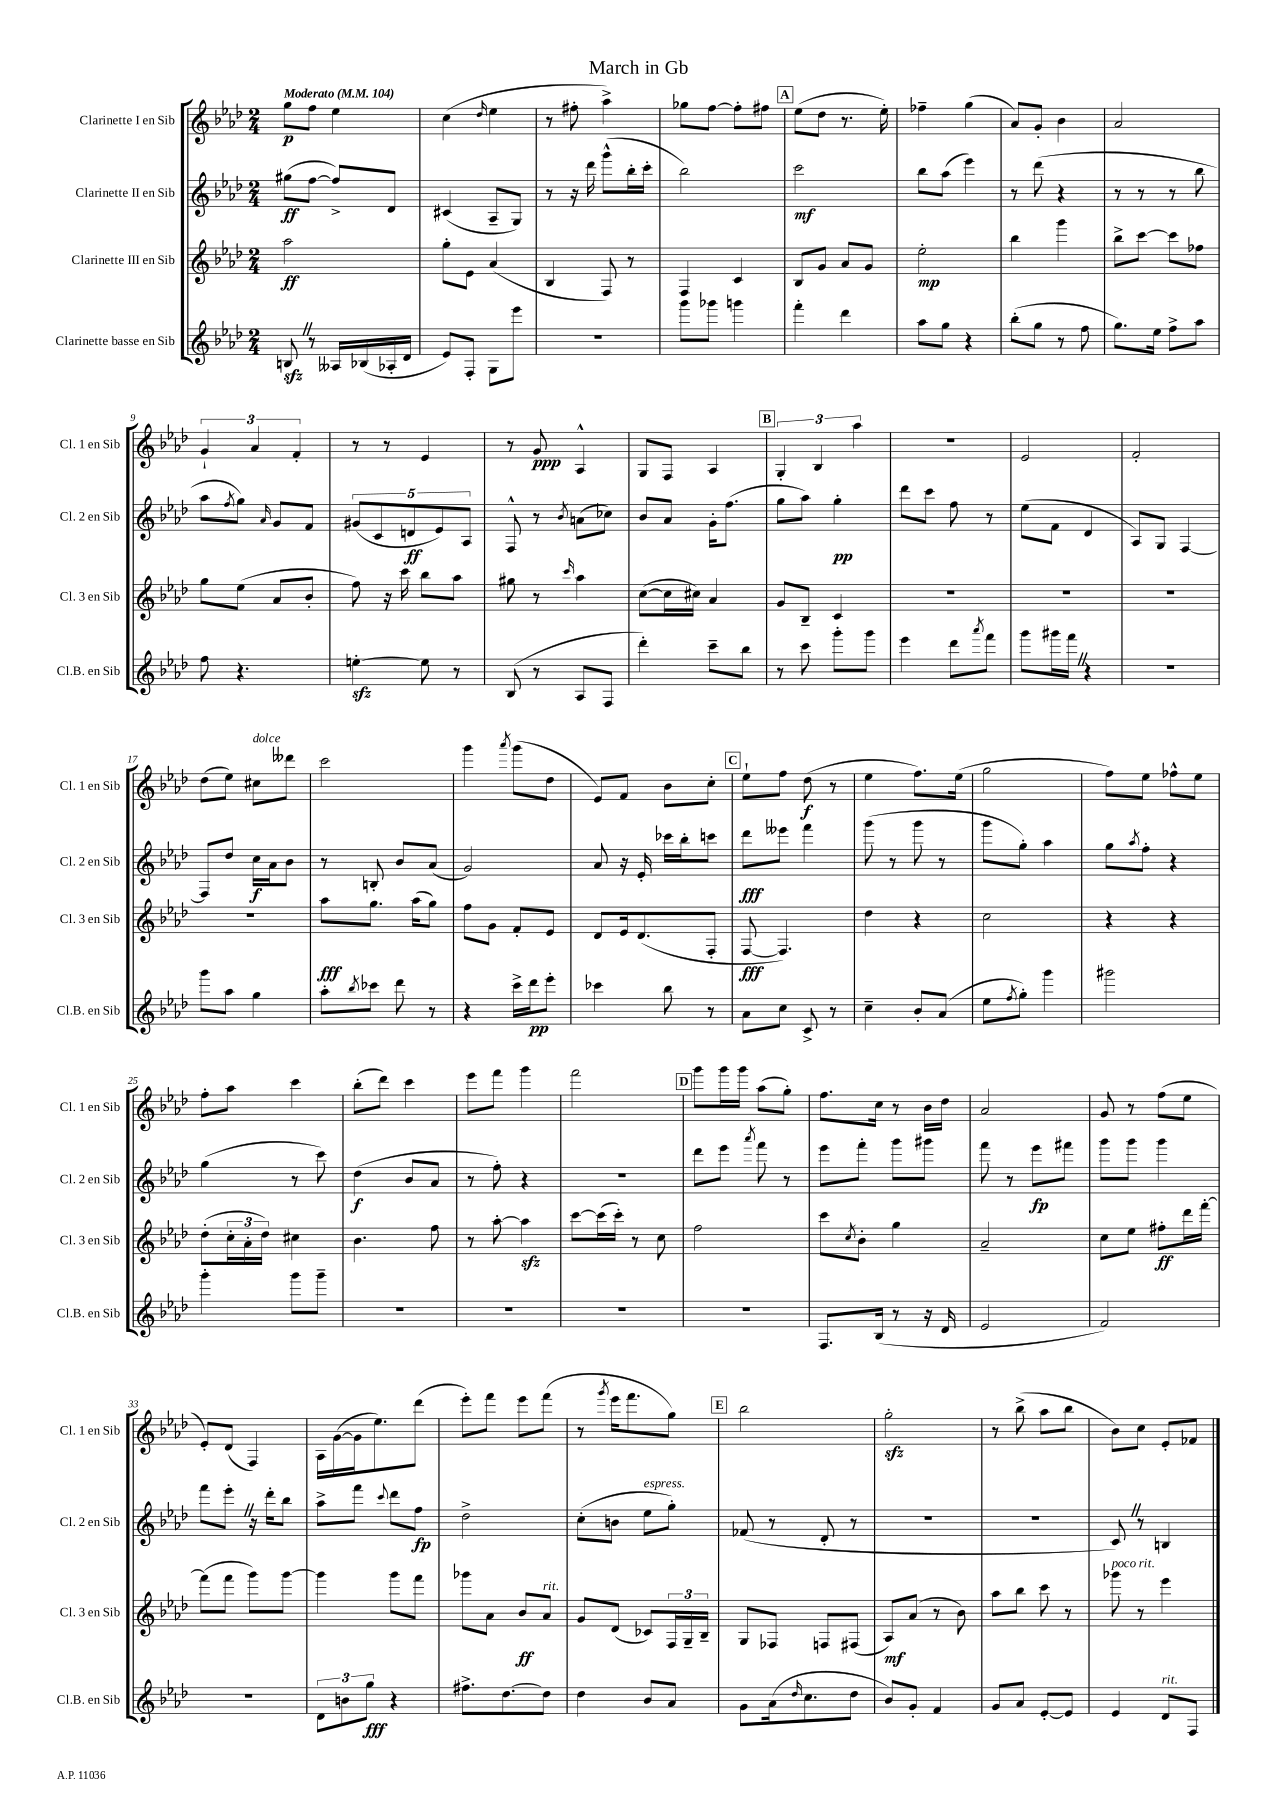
\header { title = "March in Gb" }
<<
\new StaffGroup <<
\new Staff = "s0" \with { instrumentName = "Clarinette I en Sib" shortInstrumentName = "Cl. 1 en Sib" } {
    \clef treble \key aes \major \numericTimeSignature \time 2/4 \tempo "Moderato" 4 = 104
    g''8\p f''8 ees''4 |
    c''4( \grace { des''16 } ees''4 |
    r8 fis''8-. aes''4->) |
    ges''8 f''8~ f''8-. fis''8 |
    \mark \markup { \box "A" } ees''8( des''8 r8. ees''16-.) |
    fes''4-- g''4( |
    aes'8) g'8-. bes'4 |
    aes'2 |
    \tuplet 3/2 { g'4-! aes'4 f'4-. } |
    r8 r8 ees'4 |
    r8 g'8\ppp aes4-^ |
    g8 f8 aes4 |
    \mark \markup { \box "B" } \tuplet 3/2 { g4-. bes4 aes''4 } |
    R2 |
    ees'2 |
    f'2-. |
    des''8( ees''8) cis''8^\markup { \italic "dolce" } deses'''8 |
    c'''2 |
    g'''4 \acciaccatura { aes'''8 } g'''8( des''8 |
    ees'8) f'8 bes'8 c''8-. |
    \mark \markup { \box "C" } ees''8-! f''8 des''8\f( r8 |
    ees''4 f''8.) ees''16( |
    g''2 |
    f''8) ees''8 fes''8-^ ees''8 |
    f''8-. aes''8 c'''4 |
    bes''8-.( des'''8) c'''4 |
    ees'''8 f'''8 g'''4 |
    f'''2 |
    \mark \markup { \box "D" } g'''8 g'''16 g'''16 aes''8( g''8-.) |
    f''8. c''16 r8 bes'16 des''16 |
    aes'2 |
    g'8 r8 f''8( ees''8 |
    ees'8-.) des'8( f4) |
    aes16 g'16~( g'16 ees''8.) des'''8( |
    ees'''8-.) f'''8 ees'''8 f'''8( |
    r8 \acciaccatura { g'''8 } ees'''16 f'''8. g''8) |
    \mark \markup { \box "E" } bes''2 |
    g''2-.\sfz |
    r8 bes''8->( aes''8 bes''8 |
    bes'8) c''8 ees'8-. fes'8 \bar "|." |
}
\new Staff = "s1" \with { instrumentName = "Clarinette II en Sib" shortInstrumentName = "Cl. 2 en Sib" } {
    \clef treble \key aes \major \numericTimeSignature \time 2/4
    gis''8\ff( f''8~ f''8->) des'8 |
    cis'4( aes8-- g8) |
    r8 r16 des'''16 g'''8-^( bes''16-. c'''16-. |
    bes''2) |
    \mark \markup { \box "A" } c'''2\mf |
    bes''8 aes''8( ees'''4) |
    r8 des'''8( r4 |
    r8 r8 r8 bes''8 |
    aes''8 \acciaccatura { f''8 } g''8) \grace { aes'16 } g'8 f'8 |
    \tuplet 5/4 { gis'8( c'8 d'8\ff ees'8) aes8 } |
    f8-^ r8 \acciaccatura { bes'8 } a'8( ces''8) |
    bes'8 aes'8 g'16-. f''8.( |
    \mark \markup { \box "B" } g''8 aes''8) g''4-.\pp |
    des'''8 c'''8 f''8 r8 |
    ees''8( f'8 des'4 |
    aes8) g8 f4~ |
    f8 des''8 c''16\f aes'16 bes'8 |
    r8 b8-. bes'8 aes'8( |
    g'2) |
    aes'8 r16 ees'16-. ces'''16 bes''16-. c'''8 |
    \mark \markup { \box "C" } des'''8\fff eeses'''8 f'''4 |
    g'''8( r8 g'''8 r8 |
    g'''8 g''8-.) aes''4 |
    g''8 \acciaccatura { aes''8 } f''8-. r4 |
    g''4( r8 c'''8) |
    des''4\f( bes'8 aes'8 |
    r8 f''8-.) r4 |
    R2 |
    \mark \markup { \box "D" } des'''8 ees'''8 \acciaccatura { aes'''8 } f'''8 r8 |
    ees'''8 f'''8-. g'''8 gis'''8 |
    f'''8 r8 ees'''8\fp fis'''8 |
    g'''8 g'''8 g'''4 |
    f'''8 ees'''8-. \once \override BreathingSign.text = \markup { \musicglyph "scripts.caesura.straight" } \breathe r16 des'''16-. bes''8 |
    aes''8-> f'''8 \appoggiatura { c'''8 } des'''8 f''8\fp |
    des''2-> |
    c''8-.( b'8 ees''8^\markup { \italic "espress." } g''8-.) |
    \mark \markup { \box "E" } fes'8( r8 des'8-. r8 |
    r2 |
    r2 |
    c'8) \once \override BreathingSign.text = \markup { \musicglyph "scripts.caesura.straight" } \breathe r8 b4 \bar "|." |
}
\new Staff = "s2" \with { instrumentName = "Clarinette III en Sib" shortInstrumentName = "Cl. 3 en Sib" } {
    \clef treble \key aes \major \numericTimeSignature \time 2/4
    aes''2\ff |
    g''8-. ees'8 aes'4( |
    bes4 f8) r8 |
    f4 c'4 |
    \mark \markup { \box "A" } bes8 g'8 aes'8 g'8 |
    ees''2-.\mp |
    bes''4 g'''4 |
    bes''8-> c'''8~ c'''8 fes''8 |
    g''8 ees''8( aes'8 bes'8-. |
    f''8) r16 c'''16 bes''8 aes''8 |
    gis''8 r8 \grace { c'''16 } aes''4 |
    c''8~( c''16 cis''16) aes'4 |
    \mark \markup { \box "B" } g'8 bes8-- c'4 |
    R2 |
    R2 |
    R2 |
    R2 |
    aes''8\fff g''8. aes''16( g''8) |
    f''8 g'8 f'8-. ees'8 |
    des'8 ees'16 des'8.( f8-. |
    \mark \markup { \box "C" } f8~\fff f4.) |
    des''4 r4 |
    c''2 |
    r4 r4 |
    des''8-.( \tuplet 3/2 { c''16-. aes'16-. des''16) } cis''4 |
    bes'4. f''8 |
    r8 aes''8~-. aes''4\sfz |
    c'''8~ c'''16( c'''16-.) r8 c''8 |
    \mark \markup { \box "D" } f''2 |
    c'''8 \acciaccatura { c''8 } bes'8-. g''4 |
    aes'2-- |
    c''8 ees''8 fis''8-.\ff des'''16 f'''16~-. |
    f'''8( f'''8 g'''8) g'''8~ |
    g'''4 g'''8 f'''8 |
    ges'''8 aes'8 bes'8\ff aes'8^\markup { \italic "rit." } |
    g'8 des'8( ces'8) \tuplet 3/2 { f16 g16-- bes16-- } |
    \mark \markup { \box "E" } g8 fes8 f8 fis8( |
    aes8\mf) aes'8( r8 bes'8) |
    aes''8 bes''8 c'''8 r8 |
    ges'''8^\markup { \italic "poco rit." } r8 ees'''4 \bar "|." |
}
\new Staff = "s3" \with { instrumentName = "Clarinette basse en Sib" shortInstrumentName = "Cl.B. en Sib" } {
    \clef treble \key aes \major \numericTimeSignature \time 2/4
    b8\sfz \once \override BreathingSign.text = \markup { \musicglyph "scripts.caesura.straight" } \breathe r8 aeses16 bes16( aes16-. des'16 |
    ees'8) f8-. g8 ees'''8 |
    R2 |
    g'''8 ges'''8 g'''4 |
    \mark \markup { \box "A" } f'''4-. des'''4 |
    aes''8 g''8 r4 |
    bes''8-.( g''8 r8 f''8 |
    g''8.) ees''16 f''8-> aes''8 |
    f''8 r4. |
    e''4~-.\sfz e''8 r8 |
    bes8( r8 aes8 f8 |
    des'''4-.) c'''8-- bes''8 |
    \mark \markup { \box "B" } r8 c'''8 g'''8-. g'''8 |
    ees'''4 des'''8 \acciaccatura { aes'''8 } f'''8 |
    g'''8 gis'''16 f'''16 \once \override BreathingSign.text = \markup { \musicglyph "scripts.caesura.straight" } \breathe r4 |
    R2 |
    g'''8 aes''8 g''4 |
    aes''8-. \acciaccatura { bes''8 } ces'''8 des'''8 r8 |
    r4 c'''16-> des'''16\pp ees'''8-. |
    ces'''4 bes''8 r8 |
    \mark \markup { \box "C" } aes'8 c''8 c'8-> r8 |
    c''4-- bes'8-. aes'8( |
    ees''8 \acciaccatura { f''8 } g''8-.) g'''4 |
    gis'''2 |
    g'''4-. g'''8 g'''8-- |
    R2 |
    R2 |
    R2 |
    \mark \markup { \box "D" } R2 |
    f8. bes16( r8 r16 des'16 |
    ees'2 |
    f'2) |
    r2 |
    \tuplet 3/2 { des'8 b'8 g''8\fff } r4 |
    fis''8.-> des''8.~ des''8 |
    des''4 bes'8 aes'8 |
    \mark \markup { \box "E" } g'8 aes'16( \grace { des''16 } c''8. des''8 |
    bes'8) g'8-. f'4 |
    g'8 aes'8 ees'8~-. ees'8 |
    ees'4 des'8^\markup { \italic "rit." } f8 \bar "|." |
}
>>
>>
